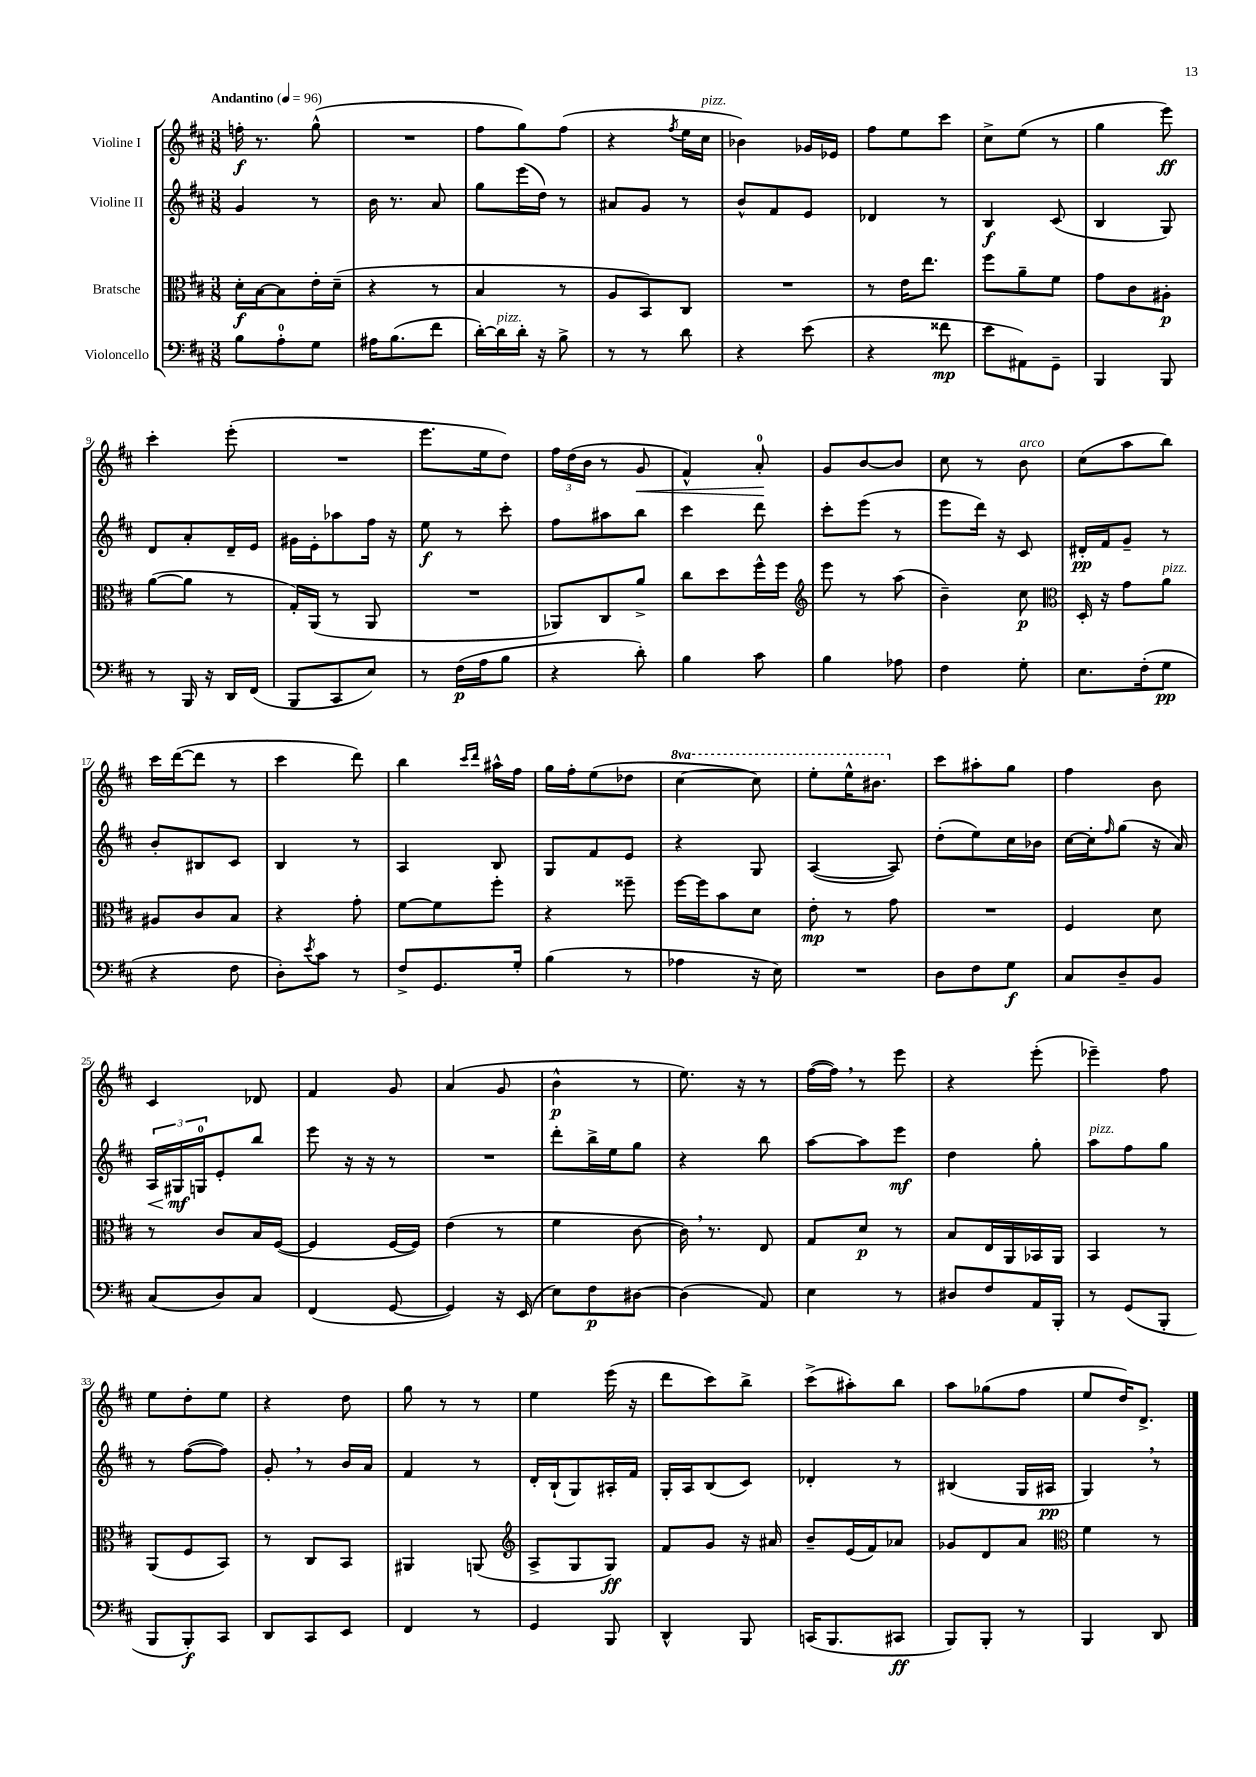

**kern	**dynam	**kern	**dynam	**kern	**dynam	**kern	**dynam
*part4	*part4	*part3	*part3	*part2	*part2	*part1	*part1
*staff4	*staff4	*staff3	*staff3	*staff2	*staff2	*staff1	*staff1
*I"Violoncello	*	*I"Bratsche	*	*I"Violine II	*	*I"Violine I	*
*clefF4	*	*clefC3	*	*clefG2	*	*clefG2	*
*k[f#c#]	*	*k[f#c#]	*	*k[f#c#]	*	*k[f#c#]	*
*M3/8	*	*M3/8	*	*M3/8	*	*M3/8	*
*MM96	*	*MM96	*	*MM96	*	*MM96	*
=1	=1	=1	=1	=1	=1	=1	=1
!	!	!	!	!	!	!LO:TX:a:B:t=Andantino	!
8B\L	.	16d'\LL	f	4g/	.	16ffn'\	f
.	.	[16B\J	.	.	.	8.r	.
8A'\	.	8B\]	.	.	.	.	.
8G\J	.	16e'\L	.	8r	.	(8gg^^\	.
.	.	(16d~\JJ	.	.	.	.	.
=2	=2	=2	=2	=2	=2	=2	=2
16A#X\KL	.	4r	.	16b\	.	4.r	.
(8.B\	.	.	.	8.r	.	.	.
8f#\J	.	8r	.	8a/	.	.	.
=3	=3	=3	=3	=3	=3	=3	=3
[16d'\LL)	.	4B/	.	8gg\L	.	8ff#\L	.
!LO:TX:a:i:t=pizz.	!	!	!	!	!	!	!
16d\]	.	.	.	.	.	.	.
16d'\JJ	.	.	.	(16eee\L	.	8gg\)	.
16r	.	.	.	16dd\JJ)	.	.	.
8B^\	.	8r	.	8r	.	(8ff#\J	.
=4	=4	=4	=4	=4	=4	=4	=4
8r	.	8A/L	.	8a#X/L	.	4r	.
8r	.	8BB/)	.	8g/J	.	.	.
.	.	.	.	.	.	8qff#/	.
8d\	.	8C#/J	.	8r	.	16ee\LL	.
!	!	!	!	!	!	!LO:TX:a:i:t=pizz.	!
.	.	.	.	.	.	16cc#\JJ	.
=5	=5	=5	=5	=5	=5	=5	=5
4r	.	4.r	.	8b^^/L	.	4b-X\)	.
.	.	.	.	8f#/	.	.	.
(8e\	.	.	.	8e/J	.	16g-X/LL	.
.	.	.	.	.	.	16e-X/JJ	.
=6	=6	=6	=6	=6	=6	=6	=6
4r	.	8r	.	4d-X/	.	8ff#\L	.
.	.	16e\KL	.	.	.	8ee\	.
.	.	8.ee\J	.	.	.	.	.
8f##X\	mp	.	.	8r	.	8ccc#\J	.
=7	=7	=7	=7	=7	=7	=7	=7
8e\L	.	8ff#\L	.	4B/	f	8cc#^\L	.
8AA#X\)	.	8a~\	.	.	.	(8ee\J	.
8GG~\J	.	8f#\J	.	(8c#/	.	8r	.
=8	=8	=8	=8	=8	=8	=8	=8
4BBB/	.	8g\L	.	4B/	.	4gg\	.
.	.	8c#\	.	.	.	.	.
8BBB/	.	8A#X'\J	p	8G/)	.	8eee\)	ff
!!LO:LB:g=z
=9	=9	=9	=9	=9	=9	=9	=9
8r	.	([8a\L	.	8d/L	.	4ccc#'\	.
16BBB/	.	8a\J]	.	8a'/	.	.	.
16r	.	.	.	.	.	.	.
16DD/LL	.	8r	.	16d~/L	.	(8eee'\	.
(16FF#/JJ	.	.	.	16e/JJ	.	.	.
=10	=10	=10	=10	=10	=10	=10	=10
8BBB/L	.	16G'/LL)	.	16g#X\LL	.	4.r	.
.	.	(16AA/JJ	.	16e'\J	.	.	.
8CC#/	.	8r	.	8aa-X\	.	.	.
8E/J)	.	8AA/	.	16ff#\Jk	.	.	.
.	.	.	.	16r	.	.	.
=11	=11	=11	=11	=11	=11	=11	=11
8r	.	4.r	.	8ee\	f	8.eee\L	.
(16F#\LL	p	.	.	8r	.	.	.
16A\J	.	.	.	.	.	16ee\k	.
8B\J	.	.	.	8ccc#'\	.	8dd\J)	.
=12	=12	=12	=12	=12	=12	=12	=12
4r	.	8AA-X/L)	.	8ff#\L	.	24ff#\LL	.
.	.	.	.	.	.	(24dd\	.
.	.	.	.	.	.	24b\JJ	.
.	.	8C#/	.	8aa#X\	.	8r	.
!	!	!	!	!	!	!	!LO:HP:b
8d'\)	.	8a^/J	.	8bb\J	.	8g/	<
=13	=13	=13	=13	=13	=13	=13	=13
4B\	.	8cc#\L	.	4ccc#\	.	4f#^^/)	.
.	.	8dd\	.	.	.	.	.
8c#\	.	16ff#^^\L	.	8ddd\	.	8a'/	.
.	.	16ff#\JJ	.	.	.	.	.
.	.	.	.	.	.	.	[
=14	=14	=14	=14	=14	=14	=14	=14
*	*	*clefG2	*	*	*	*	*
4B\	.	8eee\	.	8ccc#'\L	.	8g/L	.
.	.	8r	.	(8eee\J	.	[8b/	.
8A-X\	.	(8aa\	.	8r	.	8b/J]	.
=15	=15	=15	=15	=15	=15	=15	=15
4F#\	.	4b~\)	.	8eee\L	.	8cc#\	.
.	.	.	.	16ddd\Jk)	.	8r	.
.	.	.	.	16r	.	.	.
!	!	!	!	!	!	!LO:TX:a:i:t=arco	!
8G'\	.	8cc#\	p	8c#/	.	8b\	.
=16	=16	=16	=16	=16	=16	=16	=16
*	*	*clefC3	*	*	*	*	*
8.E\L	.	16D'/	.	16d#X'/LL	pp	(8cc#\L	.
.	.	16r	.	16f#/J	.	.	.
.	.	8g\L	.	8g~/J	.	8aa\	.
(16F#'\k	.	.	.	.	.	.	.
!	!	!LO:TX:a:i:t=pizz.	!	!	!	!	!
8G\J	pp	8a\J	.	8r	.	8bb\J)	.
!!LO:LB:g=z
=17	=17	=17	=17	=17	=17	=17	=17
4r	.	8A#X/L	.	8b'/L	.	16ccc#\LL	.
.	.	.	.	.	.	([16ddd\J	.
.	.	8c#/	.	8B#X/	.	8ddd\J]	.
8F#\	.	8B/J	.	8c#/J	.	8r	.
=18	=18	=18	=18	=18	=18	=18	=18
8D'\L)	.	4r	.	4B/	.	4ccc#\	.
8qe/	.	.	.	.	.	.	.
8c#\J	.	.	.	.	.	.	.
8r	.	8g'\	.	8r	.	8ddd\)	.
=19	=19	=19	=19	=19	=19	=19	=19
8F#^/L	.	[8f#\L	.	4A/	.	4bb\	.
8.GG/	.	8f#\]	.	.	.	.	.
.	.	.	.	.	.	16qqccc#/LL	.
.	.	.	.	.	.	16qqddd/JJ	.
.	.	8ff#'\J	.	8B/	.	16aa#X^^\LL	.
16G'/Jk	.	.	.	.	.	16ff#\JJ	.
=20	=20	=20	=20	=20	=20	=20	=20
(4B\	.	4r	.	8G/L	.	16gg\LL	.
.	.	.	.	.	.	16ff#'\J	.
.	.	.	.	8f#/	.	(8ee\	.
8r	.	8ff##X~\	.	8e/J	.	8dd-X\J	.
=21	=21	=21	=21	=21	=21	=21	=21
*	*	*	*	*	*	*8va	*
4A-X\	.	[16ff#\LL	.	4r	.	[4ccc#\	.
.	.	16ff#\J]	.	.	.	.	.
.	.	8b\	.	.	.	.	.
16r	.	8d\J	.	8G/	.	8ccc#\])	.
16E\)	.	.	.	.	.	.	.
=22	=22	=22	=22	=22	=22	=22	=22
4.r	.	8e'\	mp	([4A/	.	8eee'\L	.
.	.	8r	.	.	.	16eee^^\K	.
.	.	.	.	.	.	8.bb#X\J	.
.	.	8g\	.	8A/])	.	.	.
=23	=23	=23	=23	=23	=23	=23	=23
*	*	*	*	*	*	*X8va	*
8D\L	.	4.r	.	(8dd'\L	.	8ccc#\L	.
8F#\	.	.	.	8ee\)	.	8aa#X'\	.
8G\J	f	.	.	16cc#\L	.	8gg\J	.
.	.	.	.	16b-X\JJ	.	.	.
=24	=24	=24	=24	=24	=24	=24	=24
8C#/L	.	4F#/	.	[16cc#\LL	.	4ff#\	.
.	.	.	.	16cc#'\J]	.	.	.
.	.	.	.	16qqff#/	.	.	.
8D~/	.	.	.	(8gg\J	.	.	.
8BB/J	.	8d\	.	16r	.	8b\	.
.	.	.	.	16a/)	.	.	.
!!LO:LB:g=z
=25	=25	=25	=25	=25	=25	=25	=25
!	!	!	!	!	!LO:HP:b	!	!
(8C#/L	.	8r	.	24A/LL	<	4c#/	.
.	.	.	.	24G#X/	mf	.	.
.	.	.	.	24Gn/J	[	.	.
8D/)	.	8c#/L	.	8e'/	.	.	.
8C#/J	.	16B/L	.	8bb/J	.	8d-X/	.
.	.	([16F#/JJ	.	.	.	.	.
=26	=26	=26	=26	=26	=26	=26	=26
(4FF#/	.	4F#/]	.	8eee\	.	4f#/	.
.	.	.	.	16r	.	.	.
.	.	.	.	16r	.	.	.
[8GG/	.	[16F#/LL	.	8r	.	8g/	.
.	.	16F#/JJ])	.	.	.	.	.
=27	=27	=27	=27	=27	=27	=27	=27
4GG/])	.	(4e\	.	4.r	.	(4a/	.
16r	.	8r	.	.	.	8g/	.
(16EE/	.	.	.	.	.	.	.
=28	=28	=28	=28	=28	=28	=28	=28
8E\L)	.	4f#\	.	8ddd'\L	.	4b^^\	p
8F#\	p	.	.	16bb^\L	.	.	.
.	.	.	.	16ee\J	.	.	.
[8D#X\J	.	[8c#\	.	8gg\J	.	8r	.
=29	=29	=29	=29	=29	=29	=29	=29
(4D#\]	.	16c#,\])	.	4r	.	8.ee\)	.
.	.	8.r	.	.	.	.	.
.	.	.	.	.	.	16r	.
8AA/)	.	8E/	.	8bb\	.	8r	.
=30	=30	=30	=30	=30	=30	=30	=30
4E\	.	8G/L	.	[8aa\L	.	([16ff#\LL	.
.	.	.	.	.	.	16ff#,\JJ])	.
.	.	8d/J	p	8aa\]	.	8r	.
8r	.	8r	.	8eee\J	mf	8eee\	.
=31	=31	=31	=31	=31	=31	=31	=31
8D#X/L	.	8B/L	.	4dd\	.	4r	.
8F#/	.	16E/L	.	.	.	.	.
.	.	16AA/	.	.	.	.	.
16AA/L	.	16BB-X/	.	8gg'\	.	(8eee'\	.
16BBB'/JJ	.	16AA/JJ	.	.	.	.	.
=32	=32	=32	=32	=32	=32	=32	=32
!	!	!	!	!LO:TX:a:i:t=pizz.	!	!	!
8r	.	4BB/	.	8aa\L	.	4eee-X~\)	.
(8GG/L	.	.	.	8ff#\	.	.	.
8BBB'/J	.	8r	.	8gg\J	.	8ff#\	.
!!LO:LB:g=z
=33	=33	=33	=33	=33	=33	=33	=33
8BBB/L	.	(8AA/L	.	8r	.	8ee\L	.
8BBB'/)	f	8F#/	.	([8ff#\L	.	8dd'\	.
8CC#/J	.	8BB/J)	.	8ff#\J])	.	8ee\J	.
=34	=34	=34	=34	=34	=34	=34	=34
8DD/L	.	8r	.	8g',/	.	4r	.
8CC#/	.	8C#/L	.	8r	.	.	.
8EE/J	.	8BB/J	.	16b/LL	.	8dd\	.
.	.	.	.	16a/JJ	.	.	.
=35	=35	=35	=35	=35	=35	=35	=35
4FF#/	.	4AA#X/	.	4f#/	.	8gg\	.
.	.	.	.	.	.	8r	.
8r	.	(8AAn/	.	8r	.	8r	.
=36	=36	=36	=36	=36	=36	=36	=36
*	*	*clefG2	*	*	*	*	*
4GG/	.	8A^/L	.	16d'/LL	.	4ee\	.
.	.	.	.	(16B`/J	.	.	.
.	.	8G/	.	8G/)	.	.	.
8BBB/	.	8G/J)	ff	16A#X'/L	.	(16eee\	.
.	.	.	.	16f#/JJ	.	16r	.
=37	=37	=37	=37	=37	=37	=37	=37
4DD^^/	.	8f#/L	.	16G'/LL	.	8ddd\L	.
.	.	.	.	16A/J	.	.	.
.	.	8g/J	.	(8B/	.	8ccc#\)	.
8BBB/	.	16r	.	8c#/J)	.	8bb^\J	.
.	.	16a#X/	.	.	.	.	.
=38	=38	=38	=38	=38	=38	=38	=38
(16CCn/KL	.	8b~/L	.	4d-X'/	.	(8ccc#^\L	.
8.BBB/	.	.	.	.	.	.	.
.	.	(16e/L	.	.	.	8aa#X'\)	.
.	.	16f#/J)	.	.	.	.	.
8CC#X/J	ff	8a-X/J	.	8r	.	8bb\J	.
=39	=39	=39	=39	=39	=39	=39	=39
8BBB/L)	.	8g-X/L	.	(4B#X/	.	8aa\L	.
8BBB'/J	.	8d/	.	.	.	(8gg-X\	.
8r	.	8a/J	.	16G/LL	.	8ff#\J	.
.	.	.	.	16A#X/JJ	pp	.	.
=40	=40	=40	=40	=40	=40	=40	=40
*	*	*clefC3	*	*	*	*	*
4BBB/	.	4f#\	.	4G,/)	.	8ee/L	.
.	.	.	.	.	.	16dd/K)	.
.	.	.	.	.	.	8.d^/J	.
8DD/	.	8r	.	8r	.	.	.
==	==	==	==	==	==	==	==
*-	*-	*-	*-	*-	*-	*-	*-
